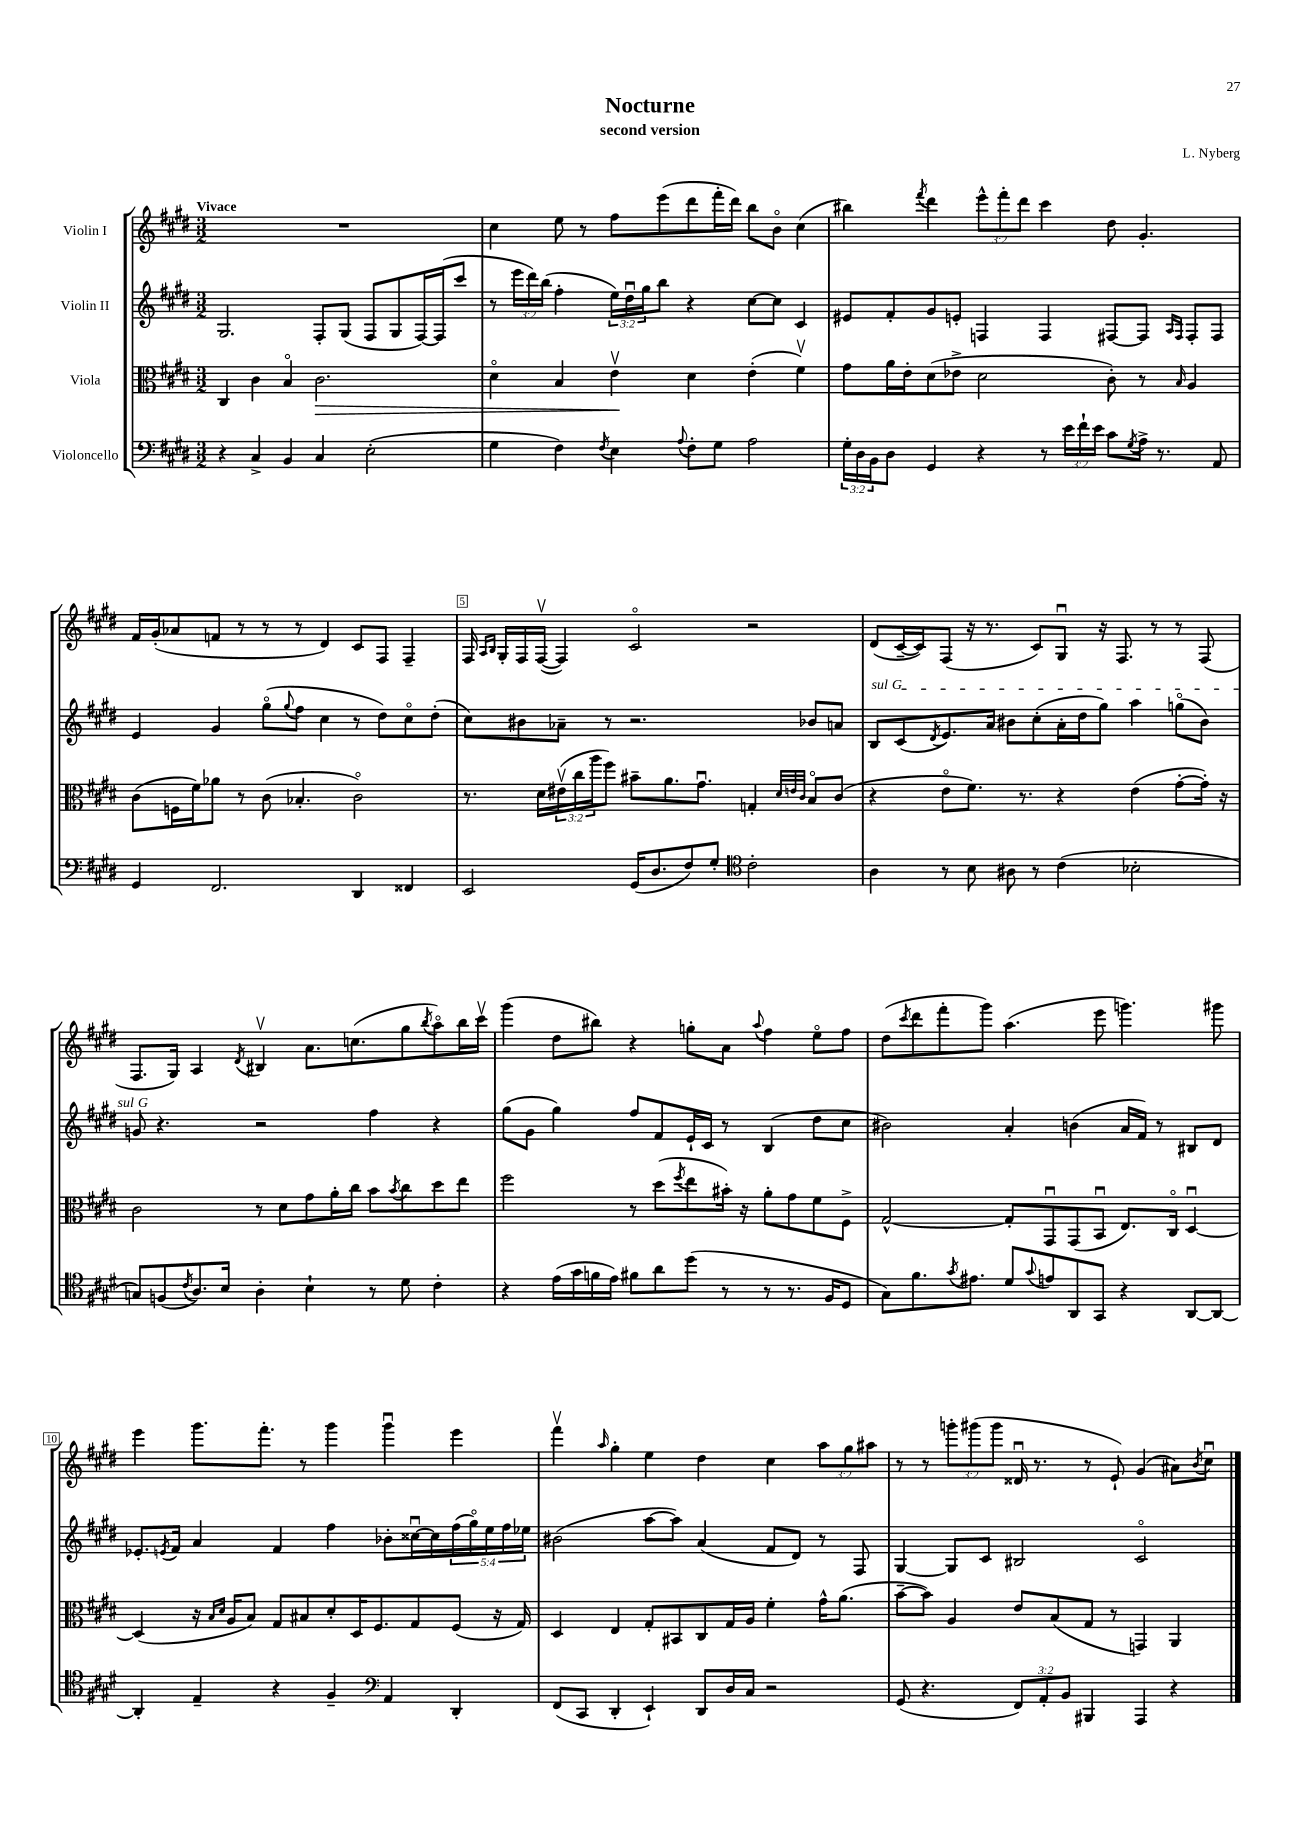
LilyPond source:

\header { title = "Nocturne" composer = "L. Nyberg" subtitle = "second version" }
<<
\new StaffGroup <<
\new Staff = "s0" \with { instrumentName = "Violin I" } {
    \clef treble \key e \major \numericTimeSignature \time 3/2 \override Staff.TupletNumber.text = #tuplet-number::calc-fraction-text \tempo "Vivace"
    R1. |
    cis''4 e''8 r8 fis''8 e'''8( dis'''8 fis'''16-. dis'''16) b''8 b'8\flageolet cis''4( |
    bis''4) \acciaccatura { fis'''8 } dis'''4 \tuplet 3/2 { e'''8-^ fis'''8-. dis'''8 } cis'''4 dis''8 gis'4.-. |
    fis'16 gis'16-.( aes'8 f'8 r8 r8 r8 dis'4) cis'8 fis8 fis4-- |
    fis16 \grace { a16 b16 } gis16-. fis16 fis16~\upbow( fis4) cis'2\flageolet r2 |
    dis'8( cis'16~-- cis'16) fis8( r16 r8. cis'8) gis8\downbow r16 fis8. r8 r8 fis8( |
    fis8. gis16) a4 \acciaccatura { dis'8 } bis4\upbow a'8. c''8.( gis''8 \acciaccatura { b''8 } a''8\flageolet) b''16 cis'''16\upbow |
    gis'''4( dis''8 bis''8) r4 g''8-. a'8 \appoggiatura { a''8 } fis''4 e''8\flageolet fis''8 |
    dis''8( \acciaccatura { cis'''8 } dis'''8 fis'''8-. gis'''8) a''4.( e'''8 g'''4.) gis'''8 |
    e'''4 gis'''8. fis'''8.-. r8 gis'''4 gis'''4\downbow e'''4 |
    fis'''4\upbow \grace { a''16 } gis''4-. e''4 dis''4 cis''4 \tuplet 3/2 { a''8 gis''8 ais''8 } |
    r8 r8 \tuplet 3/2 { g'''8-. gis'''8( gis'''8 } disis'16\downbow r8. r8 e'8-!) gis'4( ais'8) \acciaccatura { b'8 } cis''8\downbow \bar "|." |
}
\new Staff = "s1" \with { instrumentName = "Violin II" } {
    \clef treble \key e \major \numericTimeSignature \time 3/2 \override Staff.TupletNumber.text = #tuplet-number::calc-fraction-text
    gis2. fis8-. gis8( fis8 gis8 fis16~) fis16( cis'''8 |
    r8 \tuplet 3/2 { e'''16 dis'''16) b''16( } fis''4-. \tuplet 3/2 { e''16) dis''16\downbow gis''16 } b''8 r4 cis''8~ cis''8 cis'4 |
    eis'8 fis'8-. gis'8 e'8-. f4 f4 fis8~ fis8 \grace { a16 fis16 } fis8-. fis8 |
    e'4 gis'4 gis''8\flageolet( \appoggiatura { gis''8 } fis''8 cis''4 r8 dis''8) cis''8\flageolet dis''8-.( |
    cis''8) bis'8 aes'8-- r8 r2. bes'8 a'8 |
    \once \override TextSpanner.bound-details.left.text = \markup { \italic "sul G" } b8\startTextSpan cis'8( \acciaccatura { dis'8 } e'8.) a'16 bis'8 cis''8-.( a'16-. dis''16 gis''8) a''4 g''8\flageolet( bis'8) |
    g'8\stopTextSpan r4. r2 fis''4 r4 |
    gis''8( gis'8 gis''4) fis''8 fis'8 e'16-! cis'16 r8 b4( dis''8 cis''8 |
    bis'2) a'4-. b'4( a'16 fis'16) r8 bis8 dis'8 |
    ees'8.-. \acciaccatura { e'8 } fis'16 a'4 fis'4 fis''4 bes'8-. cisis''16~\downbow cisis''16 \tuplet 5/4 { fis''16( gis''16\flageolet) e''16 fis''16 ees''16 } |
    bis'2( a''8~ a''8) a'4( fis'8 dis'8) r8 fis8 |
    gis4~ gis8 cis'8 bis2 cis'2\flageolet \bar "|." |
}
\new Staff = "s2" \with { instrumentName = "Viola" } {
    \clef alto \key e \major \numericTimeSignature \time 3/2 \override Staff.TupletNumber.text = #tuplet-number::calc-fraction-text
    cis4 cis'4 b4\flageolet cis'2.\> |
    dis'4\flageolet b4 e'4\upbow\! dis'4 e'4-.( fis'4\upbow) |
    gis'8 a'16 e'16-. dis'8( ees'8-> dis'2 cis'8-.) r8 \grace { b16 } a4 |
    cis'8( f16 fis'16) aes'8 r8 cis'8( bes4.-. cis'2\flageolet) |
    r8. dis'16 \tuplet 3/2 { eis'16\upbow( cis''16 a''16 } fis''8) bis'8-- a'8. gis'8.\downbow g4-. \grace { dis'32 e'32 cis'32 } b8\flageolet cis'8( |
    r4 e'8\flageolet fis'8.) r8. r4 e'4( gis'8~-. gis'16-.) r16 |
    cis'2 r8 dis'8 gis'8 a'16-. cis''16 b'8 \acciaccatura { b'8 } cis''8 dis''8 e''8 |
    fis''2 r8 dis''8( \acciaccatura { fis''8 } e''8 bis'16-.) r16 a'8-. gis'8 fis'8 fis8-> |
    gis2~-^ gis8-. gis,8\downbow gis,8( b,8\downbow e8.) cis16\flageolet dis4~\downbow |
    dis4( r16 \grace { b16 dis'16 } a16 b8) gis8 bis8 dis'8-. dis16 fis8. gis8 fis8( r16 gis16) |
    dis4 e4 gis8-. bis,8 cis8 gis16 a16 fis'4-. gis'16-^ a'8.( |
    b'8~-- b'8) a4 e'8 b8( gis8 r8 g,4) a,4 \bar "|." |
}
\new Staff = "s3" \with { instrumentName = "Violoncello" } {
    \clef bass \key e \major \numericTimeSignature \time 3/2 \override Staff.TupletNumber.text = #tuplet-number::calc-fraction-text
    r4 cis4-> b,4 cis4 e2-.( |
    gis4 fis4) \acciaccatura { fis8 } e4 \appoggiatura { a8 } fis8-. gis8 a2 |
    \tuplet 3/2 { gis16-. dis16 b,16 } dis8 gis,4 r4 r8 \tuplet 3/2 { e'16 fis'16-! e'16 } cis'8 \acciaccatura { gis8 } a16-> r8. a,8 |
    gis,4 fis,2. dis,4 fisis,4 |
    e,2 gis,16( dis8. fis8) gis8-. \clef tenor cis'2-. |
    a4 r8 b8 ais8 r8 cis'4( bes2-. |
    g8) f8( \acciaccatura { cis'8 } a8.) b16 a4-. b4-! r8 dis'8 cis'4-. |
    r4 e'16( gis'16 f'16 e'16) fis'8 a'8 dis''8( r8 r8 r8. fis16 dis8 |
    gis8) fis'8. \acciaccatura { gis'8 } eis'8. dis'8 \appoggiatura { gis'8 } e'8 a,8 gis,8 r4 a,8~ a,8~ |
    a,4-. e4-- r4 fis4-- \clef bass a,4 dis,4-. |
    fis,8( cis,8 dis,4-. e,4-!) dis,8 dis16 cis16 r2 |
    gis,8( r4. \tuplet 3/2 { fis,8) a,8-. b,8 } bis,,4 a,,4 r4 \bar "|." |
}
>>
>>
\layout { \context { \Score \override BarNumber.break-visibility = ##(#f #t #t) barNumberVisibility = #(every-nth-bar-number-visible 5) \override BarNumber.stencil = #(make-stencil-boxer 0.1 0.3 ly:text-interface::print) } }
